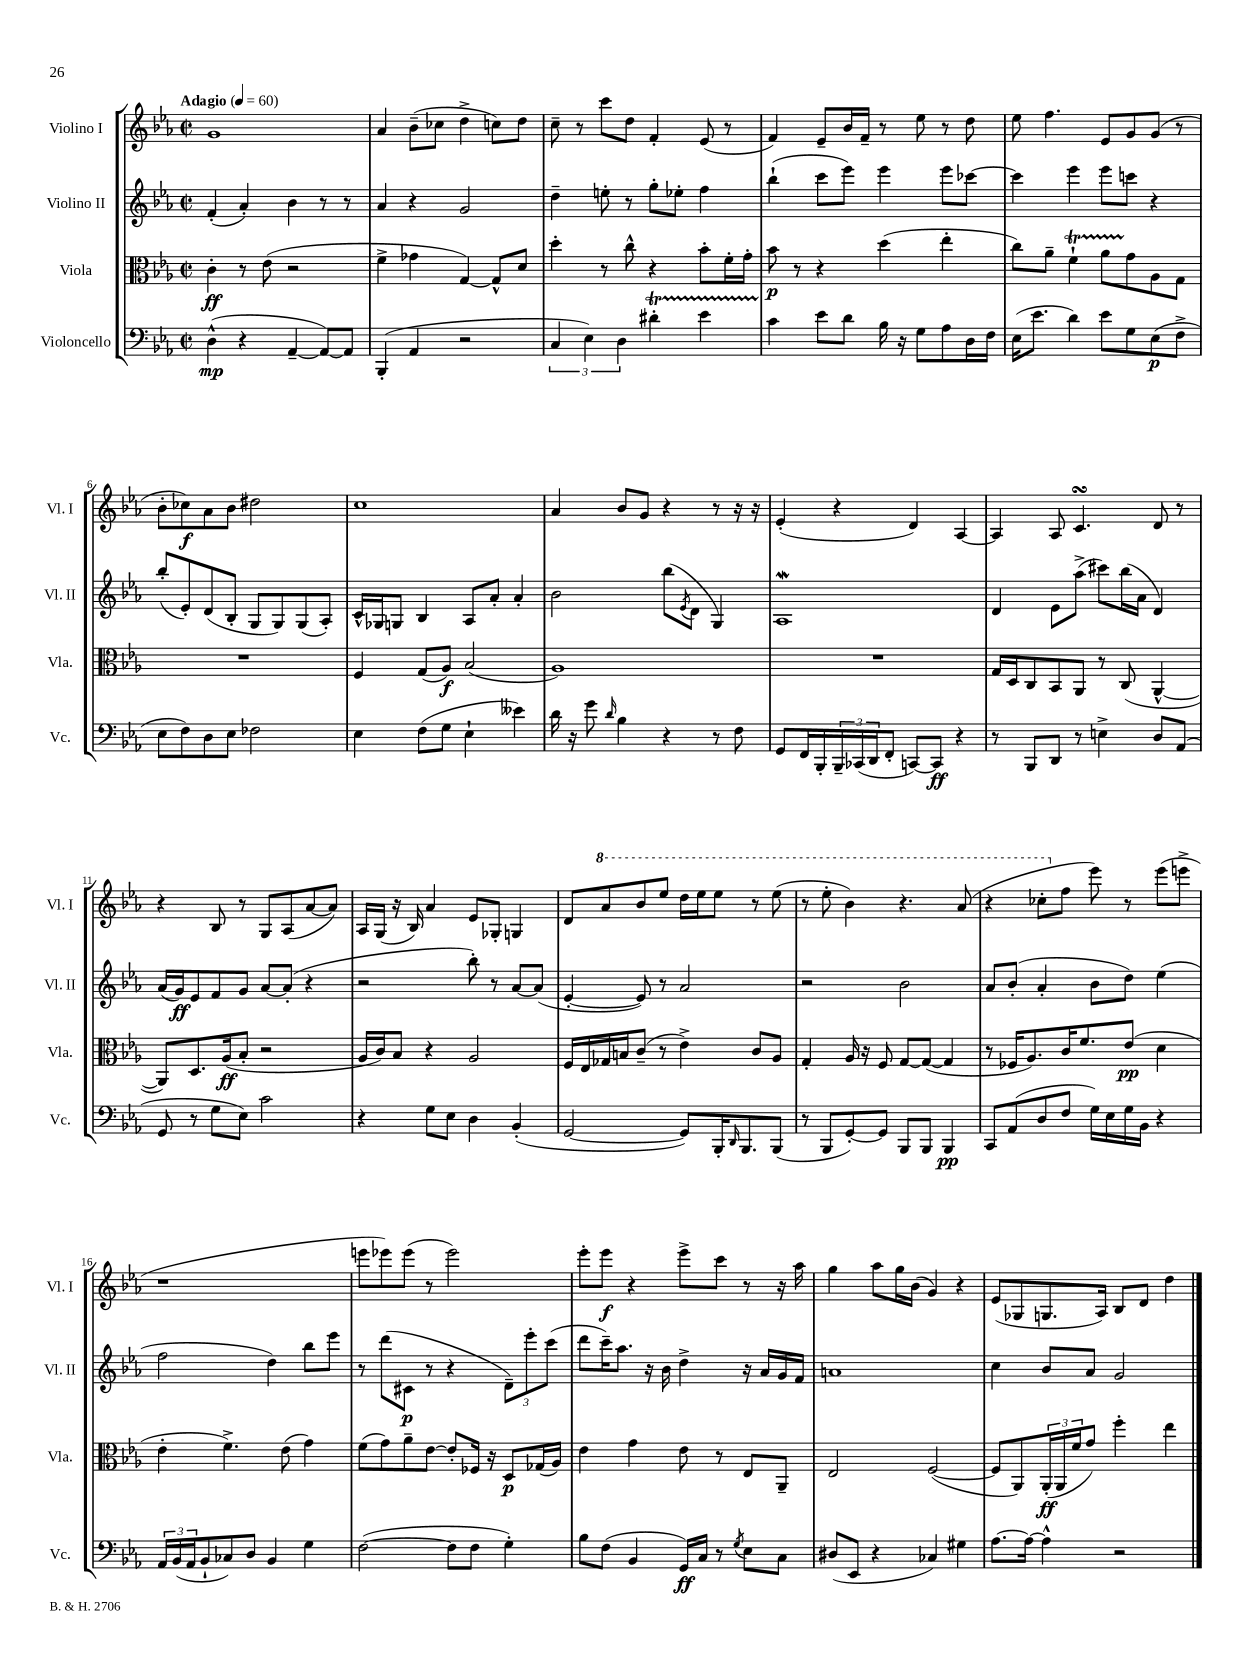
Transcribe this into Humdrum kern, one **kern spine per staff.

**kern	**kern	**kern	**kern
*staff4	*staff3	*staff2	*staff1
*clefF4	*clefC3	*clefG2	*clefG2
*k[b-e-a-]	*k[b-e-a-]	*k[b-e-a-]	*k[b-e-a-]
*M2/2	*M2/2	*M2/2	*M2/2
*met(c|)	*met(c|)	*met(c|)	*met(c|)
*MM60	*MM60	*MM60	*MM60
(4D^^\	4c'\	(4f'/	1g
4r	8r	4a-'/)	.
.	(8e-\	.	.
[4AA-~/	2r	4b-\	.
8AA-/_L)	.	8r	.
8AA-/]J	.	8r	.
=	=	=	=
(4BBB-'/	4f^\	4a-/	4a-/
4AA-/	4g-\	4r	(8b-~\L
.	.	.	8cc-\J
2r	[4G/)	2g/	4dd^\
.	8G^^/]L	.	8cc\L)
.	8d/J	.	8dd\J
=	=	=	=
6C/	4dd'\	4dd~\	8cc~\
.	.	.	8r
6E-\)	.	.	.
.	8r	8ee'\	8ccc\L
6D\	.	.	.
.	8cc^^\	8r	8dd\J
4d#'\	4r	8gg'\L	4f'/
.	.	8ee-'\J	.
4e-\	8b-'\L	4ff\	(8e-/
.	16f'\L	.	8r
.	16g'\JJ	.	.
=	=	=	=
4c\	8b-\	(4bb-`\	4f/)
.	8r	.	.
8e-\L	4r	8ccc\L	8e-~/L
8d\J	.	8eee-\J)	16b-/L
.	.	.	16f~/JJ
16B-\	(4dd\	4eee-\	8r
16r	.	.	.
8G\L	.	.	8ee-\
8A-\	4ee-'\	8eee-\L	8r
16D\L	.	[8ccc-\J	8dd\
16F\JJ	.	.	.
=	=	=	=
(16E-\LK	8cc\L)	4ccc-\]	8ee-\
8.e-\J	.	.	.
.	8a-~\J	.	4.ff\
4d\)	4f`\	4eee-\	.
8e-\L	8a-\L	8eee-\L	8e-/L
8G\	8g\	8ccc\J	8g/
(8E-\	8A-\	4r	(8g/J
8F^\J	8G\J	.	8r
=	=	=	=
8E-\L	1r	(8bb-'/L	8b-'\L
8F\)	.	8e-'/)	8cc-\)
8D\	.	(8d/	8a-\
8E-\J	.	8B-'/J	8b-\J
2F-\	.	8G/L	2dd#\
.	.	8G/)	.
.	.	(8G/	.
.	.	8A-'/J)	.
=	=	=	=
4E-\	4F/	16c^^/LL	1cc
.	.	16G-/J	.
.	.	8G/J	.
(8F\L	(8G/L	4B-/	.
8G\J	8A-/J)	.	.
4E-`\	(2B-/	8A-/L	.
.	.	8a-'/J	.
4e--\)	.	4a-'/	.
=	=	=	=
16d\	1A-)	2b-\	4a-/
16r	.	.	.
8g\	.	.	.
16qqd/	.	.	.
4B-\	.	.	8b-/L
.	.	.	8g/J
4r	.	(8bb-\L	4r
.	.	8qe-/	.
.	.	8d\J	.
8r	.	4G/)	8r
8F\	.	.	16r
.	.	.	16r
=	=	=	=
8GG/L	1r	1A-	(4e-'/
16FF/L	.	.	.
16BBB-'/	.	.	.
24BBB-~/	.	.	4r
(24CC-/	.	.	.
24DD/J	.	.	.
8FF'/J	.	.	.
[8CC/L)	.	.	4d/)
8CC/]J	.	.	.
4r	.	.	[4A-/
=	=	=	=
8r	16G/LL	4d/	4A-/]
.	16D/J	.	.
8BBB-/L	8C/	.	.
8DD/J	8BB-/	8e-\L	8A-/
8r	8AA-/J	(8aa-^\J	4.c/
4E^\	8r	8ccc#\L)	.
.	(8C/	(16bb-\L	.
.	.	16a-\JJ	.
8D/L	[4AA-^^/	4d/)	8d/
(8AA-/J	.	.	8r
=	=	=	=
8GG/	8AA-/]L)	(16a-/LL	4r
.	.	16g/J)	.
8r	8.D/	8e-/	.
8G\L	.	8f/	8B-/
.	(16A-/k	.	.
8E-\J)	8B-'/J	8g/J	8r
2c\	2r	[8a-/L	8G/L
.	.	(8a-'/]J	(8A-/
.	.	4r	[8a-/
.	.	.	8a-/]J)
=	=	=	=
4r	16A-/LL	2r	16A-/LL
.	16c/J)	.	(16G/JJ
.	8B-/J	.	16r
.	.	.	16B-/)
8G\L	4r	.	4a-/
8E-\J	.	.	.
4D\	2A-/	8bb-'\)	8e-/L
.	.	8r	8G-'/J
(4BB-'/	.	[8a-/L	4G/
.	.	(8a-/]J	.
=	=	=	=
[2GG/	16F/LL	[4e-'/	8d/L
.	16E-/	.	.
.	16G-/	.	8aa-/
.	16B/J	.	.
.	(8c~/J	8e-/])	8bb-/
.	8r	8r	8eee-/J
8GG/]L)	4e-^\)	2a-/	16ddd\LL
.	.	.	16eee-\J
16BBB-'/K	.	.	8eee-\J
16qqDD/	.	.	.
8.BBB-/	.	.	.
.	8c/L	.	8r
(8BBB-/J	8A-/J	.	(8eee-\
=	=	=	=
8r	4G'/	2r	8r
8BBB-/L	.	.	8eee-'\
[8GG'/)	16A-/	.	4bb-\)
.	16r	.	.
8GG/]J	8F/	.	.
8BBB-/L	[8G/L	2b-\	4.r
8BBB-/J	(8G/_J	.	.
4BBB-/	4G/]	.	.
.	.	.	(8aa-/
=	=	=	=
8CC/L	8r	8a-/L	4r
(8AA-/	16F-/LK	(8b-'/J	.
.	8.A-/)	.	.
8D/	.	4a-'/	8ccc-'\L
8F/J	16c/K	.	8ff\J
.	8.f/	.	.
16G\LL)	.	8b-\L	8eee-\)
16E-\	.	.	.
16G\	(8e-/J	8dd\J)	8r
16BB-\JJ	.	.	.
4r	4d\	(4ee-\	(8eee-\L
.	.	.	8eee^\J
=	=	=	=
24AA-/LL	4e-'\	2ff\	1r
(24BB-/	.	.	.
24AA-/J	.	.	.
8BB-`/	.	.	.
8C-/)	4.f^\)	.	.
8D/J	.	.	.
4BB-/	.	4dd\)	.
.	(8e-\	.	.
4G\	4g\)	8bb-\L	.
.	.	8eee-\J	.
=	=	=	=
([2F\	(8f\L	8r	8eee\L
.	8g\)	(8ddd\L	8eee-\)
.	8a-~\	8c#\J	(8eee-\J
.	[8e-\J	8r	8r
8F\]L	8e-'/]L	4r	2eee-\)
8F\J	16F-/Jk	.	.
.	16r	.	.
4G'\)	8D/L	12d~\L)	.
.	.	12eee-'\	.
.	(16G-/L	.	.
.	.	(12ccc\J	.
.	16A-/JJ)	.	.
=	=	=	=
8B-\L	4e-\	8ddd\L	8eee-'\L
(8F\J	.	16ccc~\K)	8eee-\J
.	.	8.aa-\J	.
4BB-/	4g\	.	4r
.	.	16r	.
.	.	16b-\	.
16GG/LL)	8e-\	4dd^\	8eee-^\L
16C/JJ	.	.	.
8r	8r	.	8ccc\J
8qG/	.	.	.
8E-\L	8E-/L	16r	8r
.	.	16a-/LL	.
8C\J	8AA-~/J	16g/	16r
.	.	16f/JJ	16aa-\
=	=	=	=
(8D#/L	2E-/	1a	4gg\
8EE-/J	.	.	.
4r	.	.	8aa-\L
.	.	.	16gg\L
.	.	.	(16b-\JJ
4C-/)	([2F/	.	4g/)
4G#\	.	.	4r
=	=	=	=
[8.A-\L	8F/]L	4cc\	(8e-/L
.	8AA-/)	.	8G-/
16A-\_Jk	.	.	.
4A-^^\]	(24AA-'/L	8b-/L	8.G/
.	24AA-/	.	.
.	24f/J	.	.
.	8g/J)	8a-/J	.
.	.	.	16A-/Jk)
2r	4ff'\	2g/	8B-/L
.	.	.	8d/J
.	4ee-\	.	4dd\
==	==	==	==
*-	*-	*-	*-
